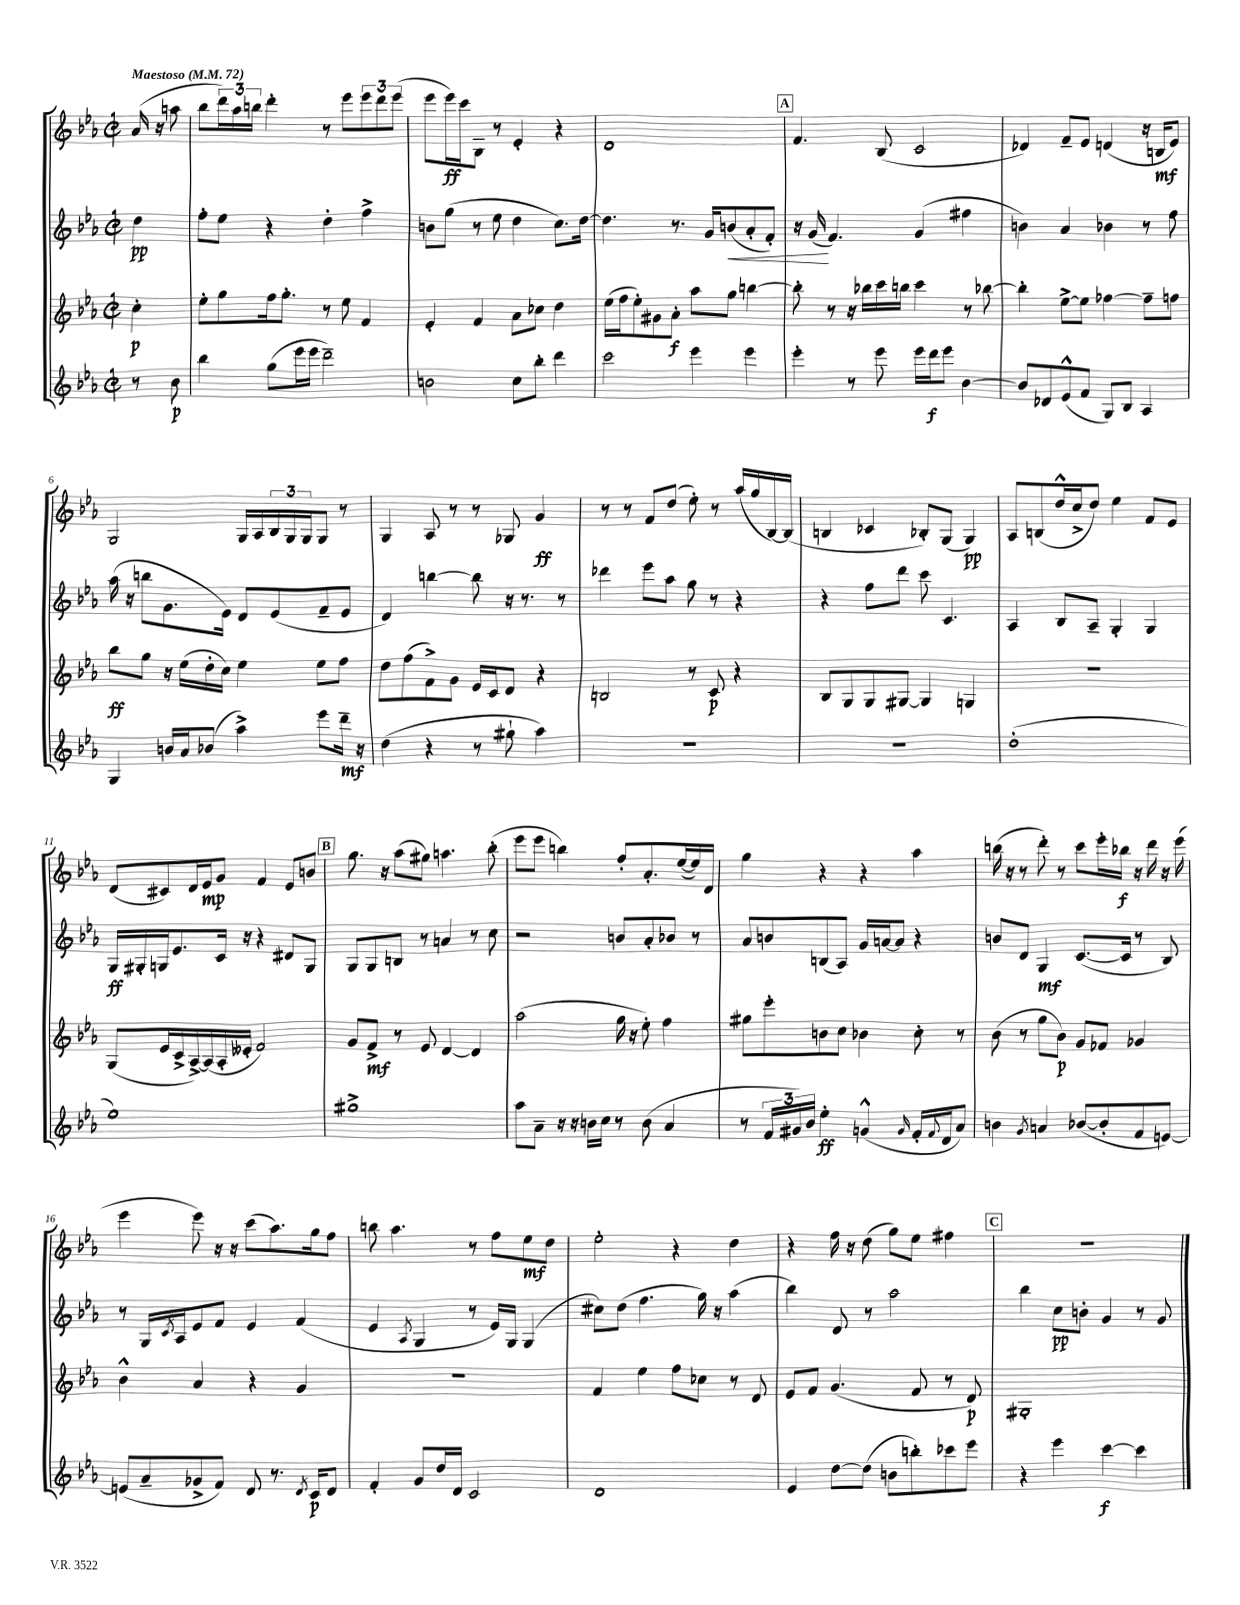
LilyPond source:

<<
\new StaffGroup <<
\new Staff = "s0" {
    \clef treble \key ees \major \defaultTimeSignature \time 2/2 \partial 4 \tempo "Maestoso" 4 = 72
    aes'16( r16 a''8 |
    bes''8 \tuplet 3/2 { d'''16) aes''16 b''16 } d'''4-. r8 ees'''8 \tuplet 3/2 { ees'''8 d'''8 ees'''8( } |
    ees'''8 ees'''16\ff) c'''16 bes8-- r8 ees'4-. r4 |
    d'1 |
    \mark \markup { \box "A" } f'4. bes8( c'2 |
    des'4) f'8-- ees'8 d'4( r16 b16\mf ees'8) |
    g2 g16 aes16 \tuplet 3/2 { bes16 g16 g16 } g8 r8 |
    g4 aes8 r8 r8 ges8 g'4\ff |
    r8 r8 f'8 d''8( ees''8-.) r8 aes''16( g''16 bes16~) bes16( |
    b4 ces'4 bes8-.) g8( g4\pp) |
    aes8 b8( d''16-^ c''16-> d''8) ees''4 f'8 ees'8 |
    d'8( cis'8) d'16 ees'16\mp g'8 f'4 ees'8 b'8 |
    \mark \markup { \box "B" } g''8. r16 aes''8( gis''8) a''4. bes''8-.( |
    ees'''8 ees'''8 b''4) f''8-. aes'8.-. ees''16~( ees''16) d'16 |
    g''4 r4 r4 aes''4 |
    b''16( r16 r8 d'''8-.) r8 c'''8 ees'''16-. bes''16\f r16 d'''16 r16 ees'''16( |
    ees'''4 ees'''8) r16 r16 c'''8( aes''8.) g''16 f''8 |
    b''8 aes''4. r8 f''8 ees''8\mf d''8 |
    ees''2-. r4 d''4 |
    r4 f''16 r16 d''8( g''8) ees''8 fis''4 |
    \mark \markup { \box "C" } R1 \bar "|." |
}
\new Staff = "s1" {
    \clef treble \key ees \major \defaultTimeSignature \time 2/2 \partial 4
    d''4\pp |
    f''8-. ees''8 r4 d''4-. f''4-> |
    b'8 g''8( r8 ees''8 d''4 c''8.) d''16~ |
    d''4. r8. g'16 b'8\<( aes'8-. f'8-.) |
    \mark \markup { \box "A" } r16 g'16\!( f'4.) g'4( fis''4 |
    b'4) aes'4 bes'4 r8 f''8 |
    aes''16( r16 b''8 g'8. ees'16) d'8 ees'8( f'8-- ees'8 |
    d'4) b''4~ b''8 r16 r8. r8 |
    des'''4 ees'''8 aes''8 g''8 r8 r4 |
    r4 f''8 d'''8 c'''8 c'4. |
    aes4 bes8 aes8-- g4-. g4 |
    g16\ff gis16-. g16 ees'8. c'16 r16 r4 dis'8 g8 |
    \mark \markup { \box "B" } g8 g8 b8 r8 a'4 r8 c''8 |
    r2 b'8 aes'8-. bes'8 r8 |
    aes'8 b'8 b8( aes8) g'16 a'16~ a'8 r4 |
    b'8 d'8 g4\mf c'8.~( c'16 r8 bes8) |
    r8 g16 \acciaccatura { c'8 } aes16 ees'8 f'8 ees'4 f'4( |
    ees'4 \acciaccatura { aes8 } g4 r8 ees'16) g16 g4( |
    cis''8) d''8( f''4. g''16) r16 aes''4( |
    bes''4) d'8 r8 aes''2 |
    \mark \markup { \box "C" } bes''4 c''8\pp b'8-. g'4 r8 g'8 \bar "|." |
}
\new Staff = "s2" {
    \clef treble \key ees \major \defaultTimeSignature \time 2/2 \partial 4
    c''4-.\p |
    ees''8-. g''8 f''16 g''8.-. r8 ees''8 f'4 |
    ees'4-. f'4 aes'8 ces''8 d''4 |
    ees''16( f''16 ees''8-.) gis'8 aes'8-.\f aes''8 g''8 b''4~ |
    \mark \markup { \box "A" } b''8-. r8 r16 bes''16 c'''16 b''16 c'''4 r8 bes''8~ |
    bes''4-. ees''8~-> ees''8 fes''4~ fes''8-- f''8 |
    bes''8\ff g''8 r16 ees''16( d''16-. c''16) ees''4 ees''8 f''8 |
    d''8 f''8( f'8->) g'8 ees'16 c'16 d'8 r4 |
    b2 r8 c'8\p r4 |
    bes8 g8 g8 gis8~ gis4 g4 |
    R1 |
    g8( ees'16 c'16-> aes16~->) aes16( aes16-. eeses'16-. f'2) |
    \mark \markup { \box "B" } g'8 f'8->\mf r8 ees'8 d'4~ d'4 |
    aes''2( g''16 r16 ees''8-.) f''4 |
    gis''8 ees'''8-. b'8 c''8 bes'4 c''8-. r8 |
    bes'8( r8 g''8 bes'8\p) g'8 fes'8 ges'4 |
    bes'4-^ aes'4 r4 g'4 |
    R1 |
    f'4 ees''4 f''8 ces''8 r8 d'8 |
    ees'8 f'8 g'4.( f'8 r8 d'8\p) |
    \mark \markup { \box "C" } gis1-. \bar "|." |
}
\new Staff = "s3" {
    \clef treble \key ees \major \defaultTimeSignature \time 2/2 \partial 4
    r8 bes'8\p |
    bes''4 g''8( ees'''16 ees'''16 d'''2--) |
    b'2 c''8 bes''8-. d'''4 |
    c'''2 ees'''4 ees'''4 |
    \mark \markup { \box "A" } ees'''4-. r8 ees'''8 ees'''16 d'''16\f ees'''8 bes'4~ |
    bes'8 des'8 ees'8-^( f'8 g8) bes8 aes4 |
    g4 b'16 aes'16 bes'8( aes''4->) ees'''8 d'''16--\mf r16 |
    d''4( r4 r8 gis''8-! aes''4) |
    R1 |
    R1 |
    d''1-.( |
    ees''1) |
    \mark \markup { \box "B" } gis''1-> |
    aes''8 aes'8-- r16 r16 b'16 c''16 r8 b'8( aes'4 |
    r8 \tuplet 3/2 { f'16 gis'16) bes'16 } ees''4-.\ff g'4-^( \grace { g'16 } f'16-. \appoggiatura { f'8 } d'16 aes'8) |
    b'4 \acciaccatura { g'8 } a'4 bes'8~( bes'8-. f'8 e'8~) |
    e'8( aes'8-- ges'8-> f'8) d'8 r8. \acciaccatura { d'8 } c'16\p d'8 |
    f'4-. g'8 d''16 d'16 c'2 |
    d'1 |
    ees'4 d''8~ d''8( b'8 b''8-.) ces'''8 ees'''8 |
    \mark \markup { \box "C" } r4 ees'''4 c'''4~\f c'''4 \bar "|." |
}
>>
>>
